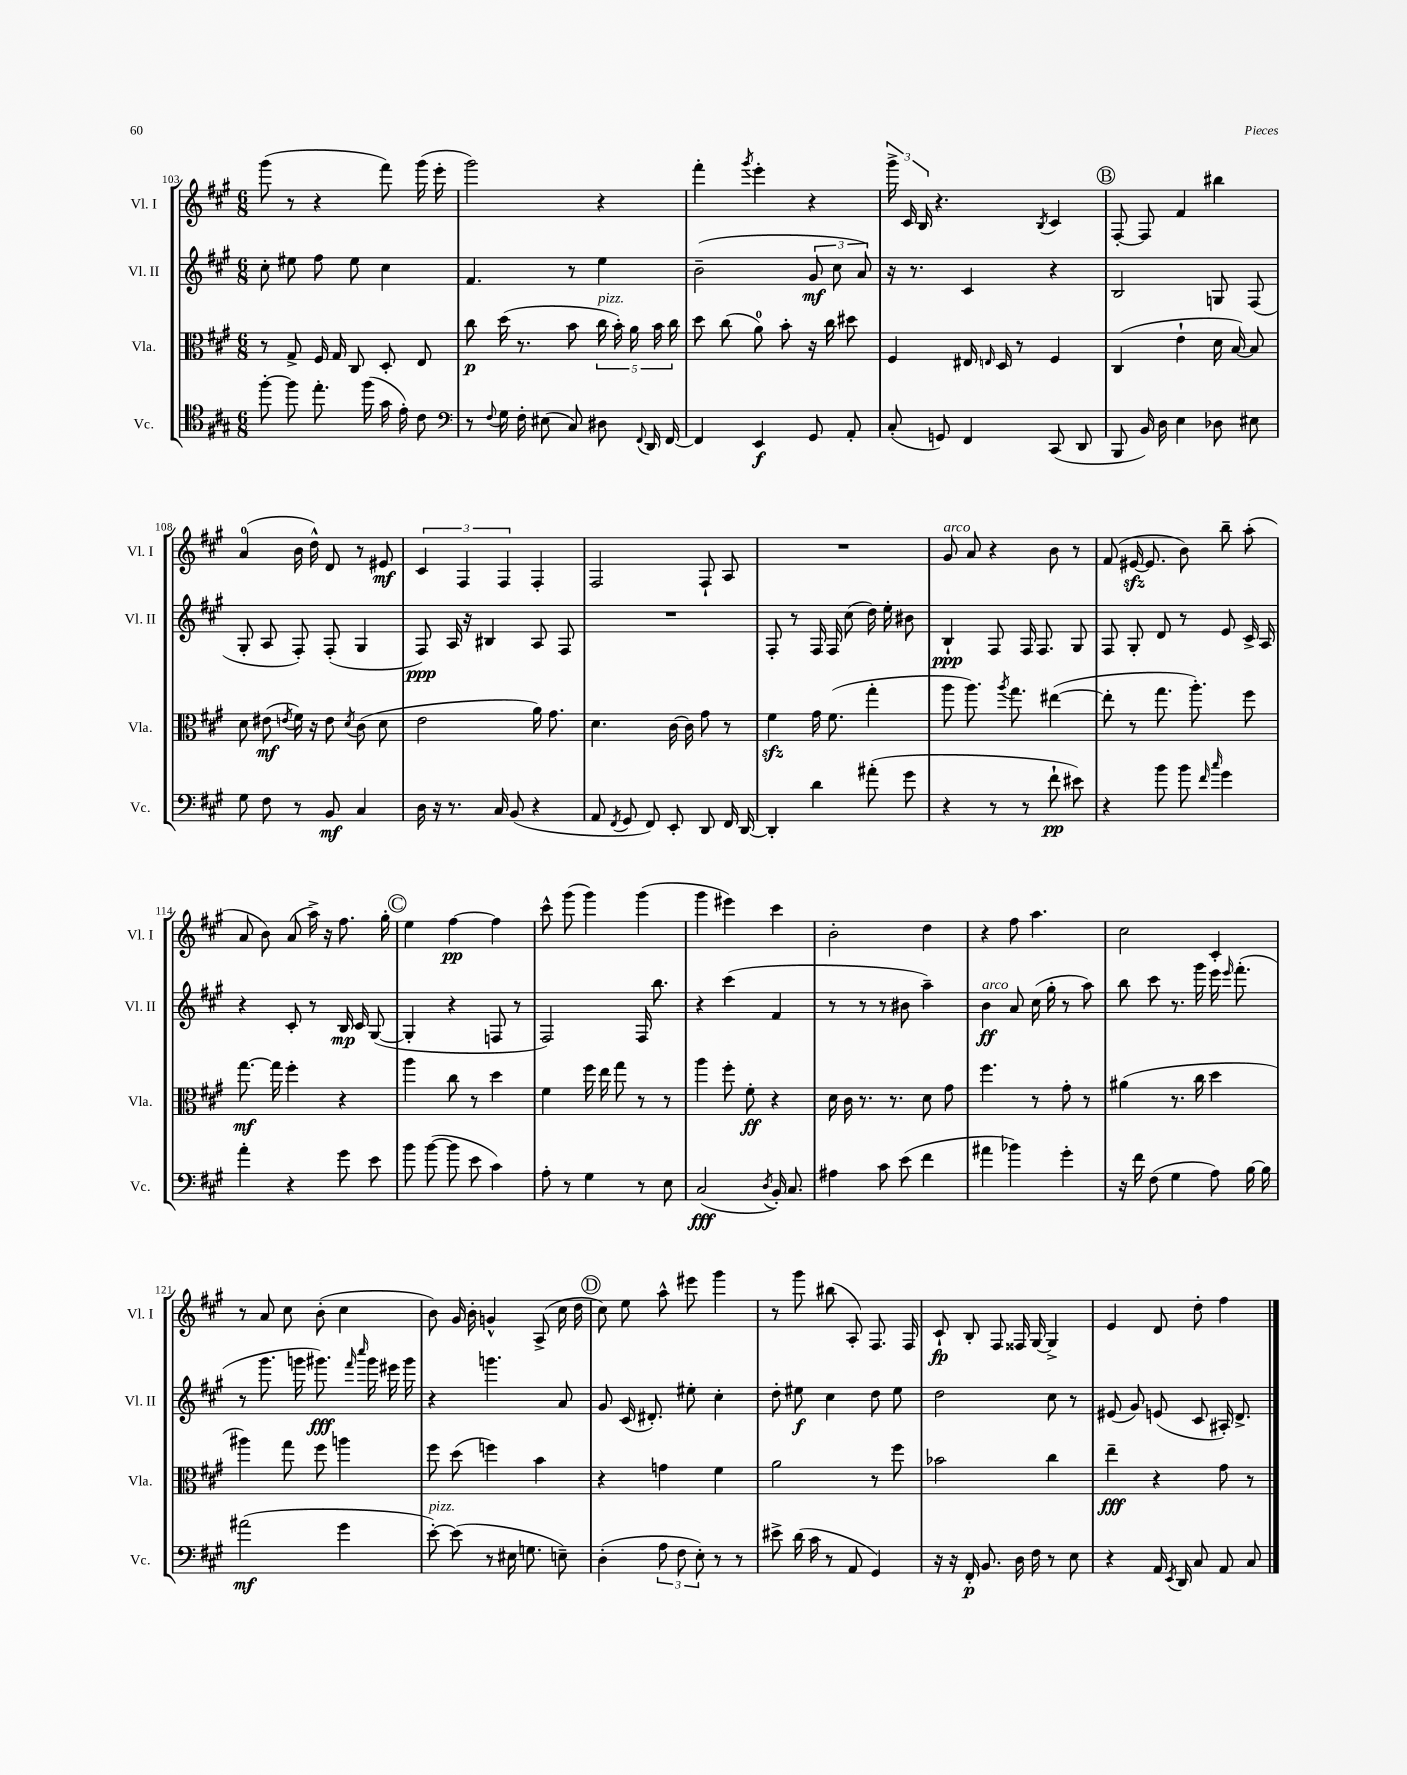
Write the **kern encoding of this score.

**kern	**dynam	**kern	**dynam	**kern	**dynam	**kern	**dynam
*part4	*part4	*part3	*part3	*part2	*part2	*part1	*part1
*staff4	*staff4	*staff3	*staff3	*staff2	*staff2	*staff1	*staff1
*I"Vc.	*	*I"Vla.	*	*I"Vl. II	*	*I"Vl. I	*
*I'Vc.	*	*I'Vla.	*	*I'Vl. II	*	*I'Vl. I	*
*clefC4	*	*clefC3	*	*clefG2	*	*clefG2	*
*k[f#c#g#]	*	*k[f#c#g#]	*	*k[f#c#g#]	*	*k[f#c#g#]	*
*M6/8	*	*M6/8	*	*M6/8	*	*M6/8	*
=103	=103	=103	=103	=103	=103	=103	=103
[8ff#'\	.	8r	.	8cc#'\	.	(8ggg#\	.
8ff#\]	.	8G#^/	.	8ee#X\	.	8r	.
8.ee'\	.	16F#/	.	8ff#\	.	4r	.
.	.	16G#/	.	.	.	.	.
.	.	8C#/	.	8ee#\	.	.	.
(16ff#\	.	.	.	.	.	.	.
16g#\	.	8D'/	.	4cc#\	.	8fff#\)	.
16e'\)	.	.	.	.	.	.	.
8c#\	.	8E/	.	.	.	(16ggg#\	.
.	.	.	.	.	.	16eee'\	.
=104	=104	=104	=104	=104	=104	=104	=104
*clefF4	*	*	*	*	*	*	*
8r	.	8cc#\	p	4.f#/	.	2ggg#\)	.
8qqF#/	.	.	.	.	.	.	.
16G#\	.	(16dd\	.	.	.	.	.
16F#'\	.	8.r	.	.	.	.	.
(8E#X\	.	.	.	.	.	.	.
8C#/)	.	8b\	.	8r	.	.	.
!	!	!LO:TX:a:i:t=pizz.	!	!	!	!	!
8D#X\	.	20cc#\	.	4ee\	.	4r	.
.	.	20b'\)	.	.	.	.	.
.	.	20a\	.	.	.	.	.
8qqFF#/	.	.	.	.	.	.	.
16DD/	.	.	.	.	.	.	.
.	.	20b\	.	.	.	.	.
[16FF#/	.	.	.	.	.	.	.
.	.	20cc#\	.	.	.	.	.
=105	=105	=105	=105	=105	=105	=105	=105
4FF#/]	.	8dd\	.	(2b~\	.	4fff#'\	.
.	.	(8cc#\	.	.	.	.	.
.	.	.	.	.	.	8qggg#/	.
4EE/	f	8a\)	.	.	.	4eee'\	.
.	.	8b'\	.	.	.	.	.
8GG#/	.	16r	.	12g#/	mf	4r	.
.	.	16cc#\	.	.	.	.	.
.	.	.	.	12cc#\	.	.	.
8AA'/	.	8dd#X\	.	.	.	.	.
.	.	.	.	12a/)	.	.	.
=106	=106	=106	=106	=106	=106	=106	=106
(8C#'/	.	4F#/	.	16r	.	24ggg#^\	.
.	.	.	.	.	.	24c#/	.
.	.	.	.	8.r	.	.	.
.	.	.	.	.	.	24B/	.
8GGn/)	.	.	.	.	.	4.r	.
4FF#/	.	16E#X/	.	4c#/	.	.	.
.	.	16qqEn/	.	.	.	.	.
.	.	16D/	.	.	.	.	.
.	.	8r	.	.	.	.	.
.	.	.	.	.	.	8qB/	.
(8CC#/	.	4F#/	.	4r	.	4c#/	.
8DD/	.	.	.	.	.	.	.
!!LO:REH:place=s1:t=B
=107	=107	=107	=107	=107	=107	=107	=107
8BBB/	.	(4C#/	.	2B/	.	[8F#'/	.
16BB/)	.	.	.	.	.	8F#/]	.
16D\	.	.	.	.	.	.	.
4E\	.	4e`\	.	.	.	4f#/	.
8D-X\	.	16d\	.	8Gn/	.	4bb#X\	.
.	.	[16B/)	.	.	.	.	.
8E#X\	.	8B/]	.	(8F#/	.	.	.
!!LO:LB:g=z
=108	=108	=108	=108	=108	=108	=108	=108
8G#\	.	8d\	.	8G#'/	.	(4a/	.
8F#\	.	(8e#X\	mf	8A/	.	.	.
.	.	8qen/	.	.	.	.	.
8r	.	16f#\)	.	8F#'/)	.	16b\	.
.	.	16r	.	.	.	16dd^^\)	.
8BB/	mf	8e\	.	(8F#'/	.	8d/	.
.	.	8qd/	.	.	.	.	.
4C#/	.	(8c#\	.	4G#/	.	8r	.
.	.	8d\	.	.	.	8e#X/	mf
=109	=109	=109	=109	=109	=109	=109	=109
16D\	.	2e\	.	8F#/)	ppp	6c#/	.
16r	.	.	.	.	.	.	.
8.r	.	.	.	16A/	.	.	.
.	.	.	.	.	.	6F#/	.
.	.	.	.	16r	.	.	.
.	.	.	.	4B#X/	.	.	.
16C#/	.	.	.	.	.	.	.
.	.	.	.	.	.	6F#/	.
(8BB/	.	.	.	.	.	.	.
4r	.	16a\)	.	8A/	.	4F#'/	.
.	.	8.g#\	.	.	.	.	.
.	.	.	.	8F#/	.	.	.
=110	=110	=110	=110	=110	=110	=110	=110
8AA/	.	4.d\	.	2.r	.	2F#/	.
8qFF#/	.	.	.	.	.	.	.
8GG#/	.	.	.	.	.	.	.
8FF#/)	.	.	.	.	.	.	.
8EE'/	.	[16c#\	.	.	.	.	.
.	.	16c#\]	.	.	.	.	.
8DD/	.	8g#\	.	.	.	8F#`/	.
16FF#/	.	8r	.	.	.	8A/	.
[16DD/	.	.	.	.	.	.	.
=111	=111	=111	=111	=111	=111	=111	=111
4DD'/]	.	4f#zz\	.	8F#'/	.	2.r	.
.	.	.	.	8r	.	.	.
4d\	.	16g#\	.	16F#/	.	.	.
.	.	(8.f#\	.	16F#/	.	.	.
.	.	.	.	(8cc#\	.	.	.
(8a#X'\	.	4gg#'\	.	16dd\)	.	.	.
.	.	.	.	16ee'\	.	.	.
8g#\	.	.	.	8b#X\	.	.	.
=112	=112	=112	=112	=112	=112	=112	=112
!	!	!	!	!	!	!LO:TX:a:i:t=arco	!
4r	.	8aa\	.	4B`/	ppp	8g#/	.
.	.	8.aa\)	.	.	.	8a/	.
8r	.	.	.	8F#/	.	4r	.
.	.	8qaa/	.	.	.	.	.
.	.	8.gg#\	.	.	.	.	.
8r	.	.	.	16F#/	.	.	.
.	.	.	.	8.F#/	.	.	.
8f#`\	pp	([4ee#X\	.	.	.	8b\	.
8e#X\)	.	.	.	8G#/	.	8r	.
=113	=113	=113	=113	=113	=113	=113	=113
4r	.	8ee#'\]	.	8F#/	.	(8f#/	.
.	.	8r	.	8G#'/	.	[16e#Xzz/	.
.	.	.	.	.	.	8.e#/]	.
8b\	.	8.gg#\	.	8d/	.	.	.
8b\	.	.	.	8r	.	8b\)	.
.	.	8.aa'\)	.	.	.	.	.
16qqf#/	.	.	.	.	.	.	.
16qqcc#/	.	.	.	.	.	.	.
4g#\	.	.	.	8e/	.	8bb~\	.
.	.	8ff#\	.	16c#^/	.	(8aa'\	.
.	.	.	.	16A/	.	.	.
!!LO:LB:g=z
=114	=114	=114	=114	=114	=114	=114	=114
4a'\	.	[8.gg#\	mf	4r	.	8a/	.
.	.	.	.	.	.	8b\)	.
.	.	16gg#\]	.	.	.	.	.
4r	.	4ff#'\	.	8c#'/	.	(8a/	.
.	.	.	.	8r	.	16aa^\)	.
.	.	.	.	.	.	16r	.
8g#\	.	4r	.	16B/	mp	8.ff#\	.
.	.	.	.	16c#/	.	.	.
8e\	.	.	.	([8G#/	.	.	.
.	.	.	.	.	.	16gg#'\	.
!!LO:REH:place=s1:t=C
=115	=115	=115	=115	=115	=115	=115	=115
8b\	.	4aa\	.	4G#'/]	.	4ee\	.
([8b\	.	.	.	.	.	.	.
8b\]	.	8cc#\	.	4r	.	[4ff#\	pp
8e\	.	8r	.	.	.	.	.
4c#\)	.	4dd\	.	8Fn/	.	4ff#\]	.
.	.	.	.	8r	.	.	.
=116	=116	=116	=116	=116	=116	=116	=116
8A'\	.	4f#\	.	2F#/)	.	8ccc#^^\	.
8r	.	.	.	.	.	(8ggg#\	.
4G#\	.	16ff#\	.	.	.	4ggg#\)	.
.	.	16ee\	.	.	.	.	.
.	.	8gg#\	.	.	.	.	.
8r	.	8r	.	16F#/	.	(4ggg#\	.
.	.	.	.	8.bb\	.	.	.
8E\	.	8r	.	.	.	.	.
=117	=117	=117	=117	=117	=117	=117	=117
(2C#/	fff	4aa\	.	4r	.	4ggg#\	.
.	.	8ff#'\	.	(4ccc#\	.	4eee#X\)	.
.	.	8f#'\	ff	.	.	.	.
8qD/	.	.	.	.	.	.	.
16BB'/)	.	4r	.	4f#/	.	4ccc#\	.
8.C#/	.	.	.	.	.	.	.
=118	=118	=118	=118	=118	=118	=118	=118
4A#X\	.	16d\	.	8r	.	2b'\	.
.	.	16c#\	.	.	.	.	.
.	.	8.r	.	8r	.	.	.
8c#\	.	.	.	8r	.	.	.
.	.	8.r	.	.	.	.	.
(8e\	.	.	.	8b#X\	.	.	.
4f#\	.	8d\	.	4aa~\)	.	4dd\	.
.	.	8g#\	.	.	.	.	.
=119	=119	=119	=119	=119	=119	=119	=119
!	!	!	!	!LO:TX:a:i:t=arco	!	!	!
4a#X\	.	4.ff#\	.	4b\	ff	4r	.
4b-X\)	.	.	.	8a/	.	8ff#\	.
.	.	8r	.	(16cc#\	.	4.aa\	.
.	.	.	.	16gg#'\	.	.	.
4g#'\	.	8g#'\	.	8r	.	.	.
.	.	8r	.	8aa\)	.	.	.
=120	=120	=120	=120	=120	=120	=120	=120
16r	.	(4a#X\	.	8bb\	.	2cc#\	.
16f#\	.	.	.	.	.	.	.
(8F#\	.	.	.	8ccc#\	.	.	.
4G#\	.	8.r	.	8.r	.	.	.
.	.	16cc#\	.	16ggg#\	.	.	.
8A\)	.	4dd\	.	16eee\	.	4c#'/	.
.	.	.	.	16qqeee/	.	.	.
.	.	.	.	(8.fff#'\	.	.	.
[16B\	.	.	.	.	.	.	.
16B\]	.	.	.	.	.	.	.
!!LO:LB:g=z
=121	=121	=121	=121	=121	=121	=121	=121
(2a#X\	mf	4aa#X\)	.	8r	.	8r	.
.	.	.	.	8.ggg#\	.	8a/	.
.	.	8gg#\	.	.	.	8cc#\	.
.	.	.	.	16gggn\	.	.	.
.	.	8ff#\	.	8.ggg#X\)	fff	(8b'\	.
4g#\	.	4aan\	.	.	.	4cc#\	.
.	.	.	.	16qqfff#/	.	.	.
.	.	.	.	16qqcccc#/	.	.	.
.	.	.	.	16ggg#\	.	.	.
.	.	.	.	16eee#X\	.	.	.
.	.	.	.	16ggg#\	.	.	.
=122	=122	=122	=122	=122	=122	=122	=122
!LO:TX:a:i:t=pizz.	!	!	!	!	!	!	!
[8e'\)	.	8ff#\	.	4r	.	8b\)	.
(8e\]	.	(8dd\	.	.	.	16g#/	.
.	.	.	.	.	.	16b'\	.
8r	.	4ffn\)	.	4.gggn\	.	4gn^^/	.
16E#X\	.	.	.	.	.	.	.
8.Gn\	.	.	.	.	.	.	.
.	.	4b\	.	.	.	(8A^/	.
8En~\)	.	.	.	8a/	.	16cc#\	.
.	.	.	.	.	.	16dd\	.
!!LO:REH:place=s1:t=D
=123	=123	=123	=123	=123	=123	=123	=123
(4D'\	.	4r	.	8g#/	.	8cc#\)	.
.	.	.	.	(16c#/	.	8ee\	.
.	.	.	.	8.d#X'/)	.	.	.
12A\	.	4gn\	.	.	.	8aa^^\	.
12F#\	.	.	.	.	.	.	.
.	.	.	.	8ee#X'\	.	8eee#X\	.
12E'\)	.	.	.	.	.	.	.
8r	.	4f#\	.	4cc#'\	.	4ggg#\	.
8r	.	.	.	.	.	.	.
=124	=124	=124	=124	=124	=124	=124	=124
8e#X^\	.	2a\	.	8dd'\	.	8r	.
(16d\	.	.	.	8ee#X\	f	8ggg#\	.
16c#\	.	.	.	.	.	.	.
8r	.	.	.	4cc#\	.	(8bb#X\	.
8AA/	.	.	.	.	.	8A'/)	.
4GG#/)	.	8r	.	8dd\	.	8.F#/	.
.	.	8ff#\	.	8ee#\	.	.	.
.	.	.	.	.	.	16F#/	.
=125	=125	=125	=125	=125	=125	=125	=125
16r	.	2b-X\	.	2dd\	.	8c#`/	fp
16r	.	.	.	.	.	.	.
16FF#'/	p	.	.	.	.	8B'/	.
8.BB/	.	.	.	.	.	.	.
.	.	.	.	.	.	8F#/	.
16D\	.	.	.	.	.	16F##X/	.
16F#\	.	.	.	.	.	[16G#/	.
8r	.	4cc#\	.	8cc#\	.	4G#^/]	.
8E\	.	.	.	8r	.	.	.
=126	=126	=126	=126	=126	=126	=126	=126
4r	.	4ee~\	fff	(8e#X/	.	4e/	.
.	.	.	.	8g#/)	.	.	.
16AA/	.	4r	.	(8en/	.	8d/	.
8qEE/	.	.	.	.	.	.	.
16DD/	.	.	.	.	.	.	.
8C#/	.	.	.	8c#/	.	8dd'\	.
8AA/	.	8g#\	.	16A#X'/)	.	4ff#\	.
.	.	.	.	8.d^/	.	.	.
8C#/	.	8r	.	.	.	.	.
==	==	==	==	==	==	==	==
*-	*-	*-	*-	*-	*-	*-	*-
